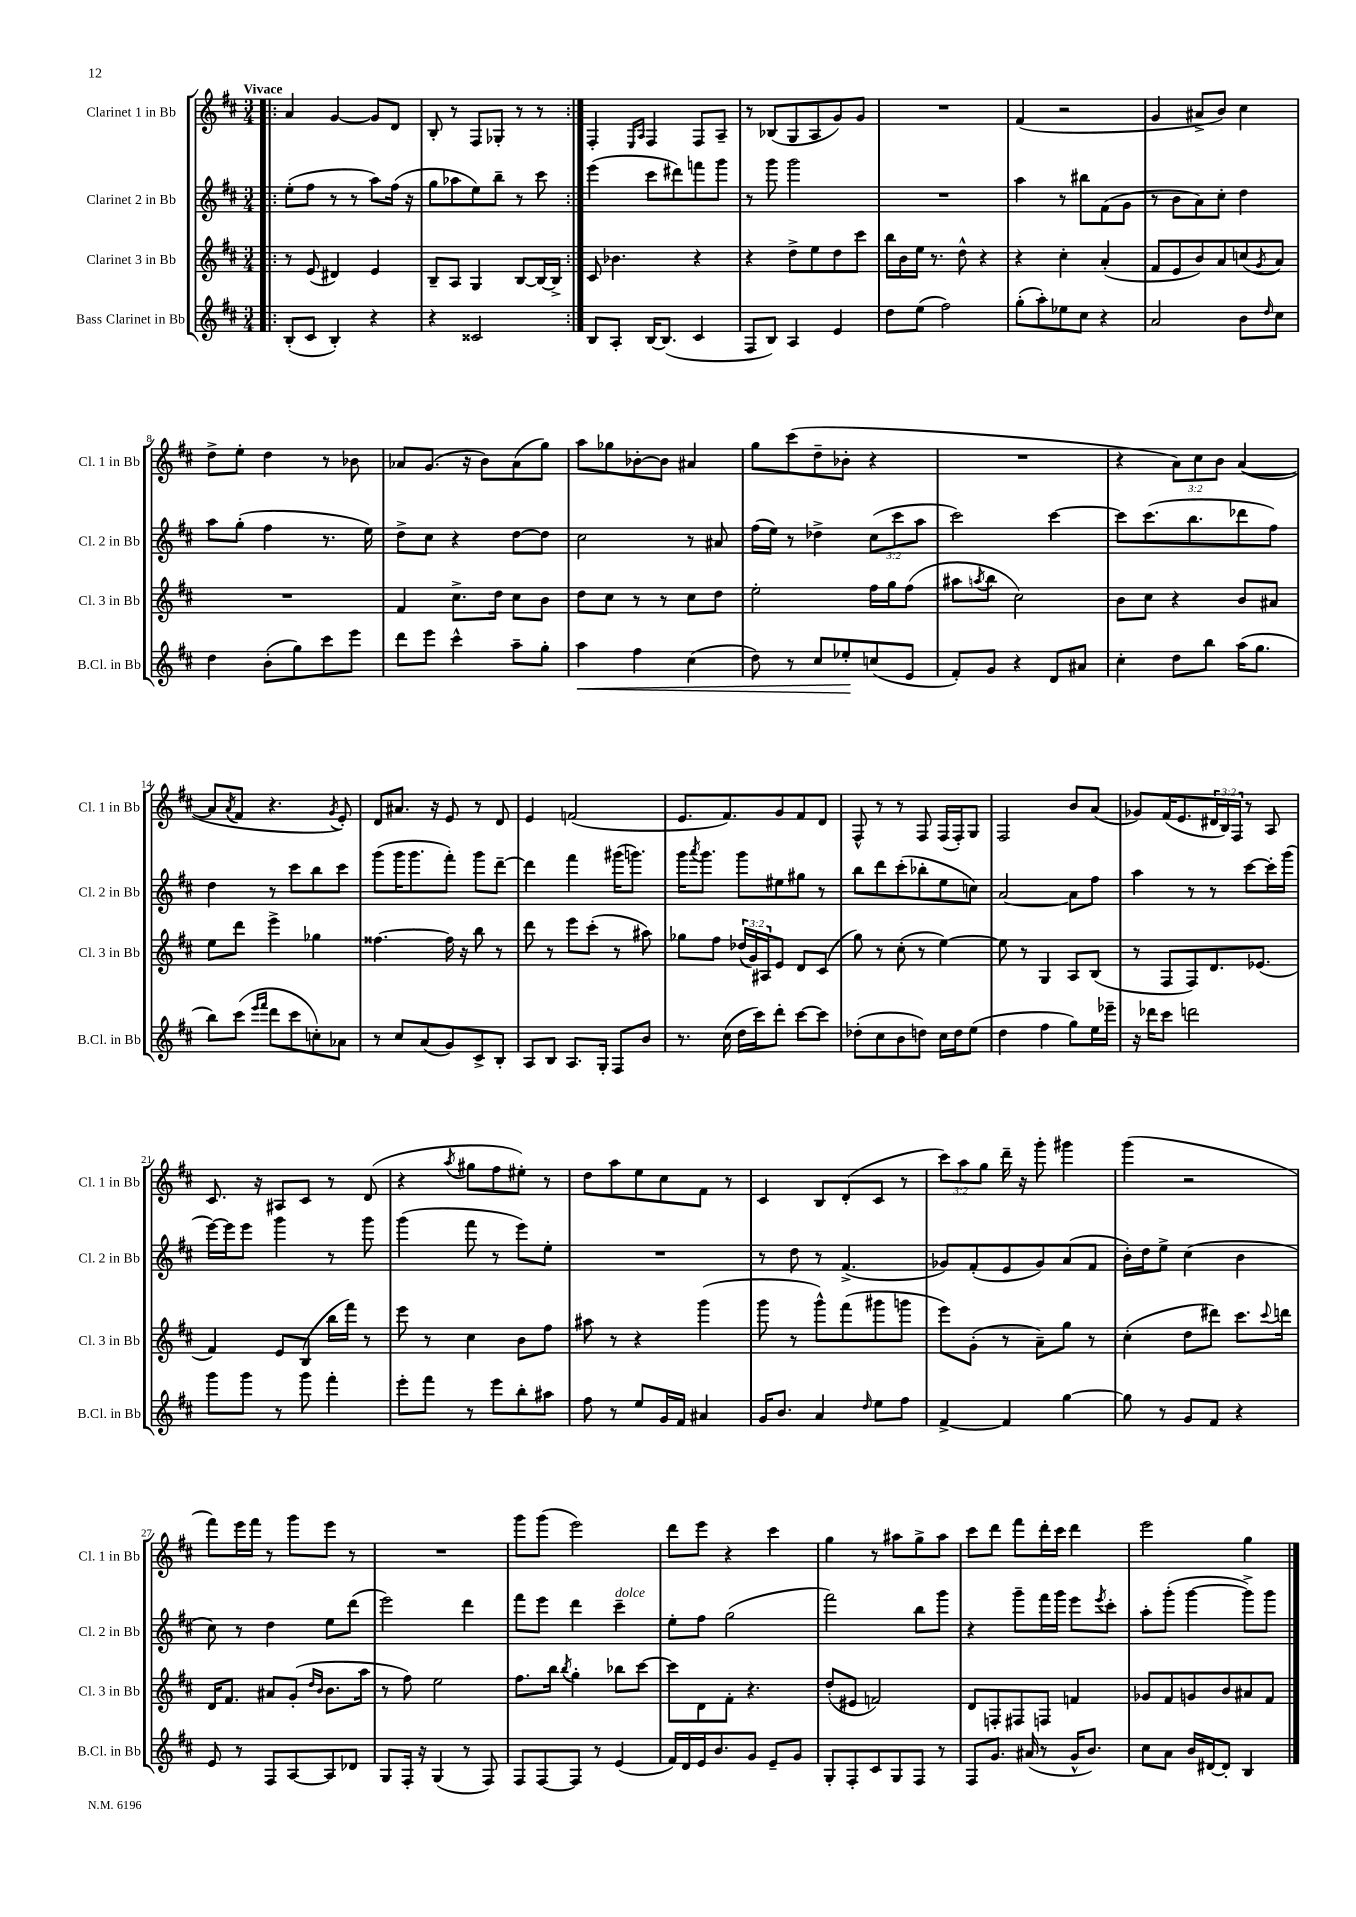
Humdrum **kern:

**kern	**dynam	**kern	**kern	**kern
*part4	*part4	*part3	*part2	*part1
*staff4	*staff4	*staff3	*staff2	*staff1
*I"Bass Clarinet in Bb	*	*I"Clarinet 3 in Bb	*I"Clarinet 2 in Bb	*I"Clarinet 1 in Bb
*I'B.Cl. in Bb	*	*I'Cl. 3 in Bb	*I'Cl. 2 in Bb	*I'Cl. 1 in Bb
*clefG2	*	*clefG2	*clefG2	*clefG2
*k[f#c#]	*	*k[f#c#]	*k[f#c#]	*k[f#c#]
*M3/4	*	*M3/4	*M3/4	*M3/4
=1!|:	=1!|:	=1!|:	=1!|:	=1!|:
!	!	!	!	!LO:TX:a:B:t=Vivace
(8B'/L	.	8r	(8ee'\L	4a/
8c#/J	.	(8e/	8ff#\J	.
4B'/)	.	4d#X/)	8r	[4g/
.	.	.	8r	.
4r	.	4e/	8aa\L)	8g/L]
.	.	.	(16ff#\Jk	8d/J
.	.	.	16r	.
=2	=2	=2	=2	=2
4r	.	8B~/L	8gg\L	8B'/
.	.	8A/J	8aa-X\	8r
2c##X/	.	4G/	8ee\)	8F#/L
.	.	.	8bb~\J	8G-X'/J
.	.	[8B/L	8r	8r
.	.	16B/L_	8ccc#\	8r
.	.	16B^/JJ]	.	.
=3:|!	=3:|!	=3:|!	=3:|!	=3:|!
8B/L	.	8c#/	(4eee\	4F#'/
8A'/J	.	4.b-X\	.	.
.	.	.	.	16qqE/LL
.	.	.	.	16qqA/JJ
[16B/KL	.	.	8ccc#\L	4F#/
(8.B/J]	.	.	.	.
.	.	.	8ddd#X\)	.
4c#/	.	4r	8fffn\	8F#/L
.	.	.	8ggg\J	8A~/J
=4	=4	=4	=4	=4
8F#/L	.	4r	8r	8r
8B/J)	.	.	8ggg\	(8B-X/L
4A/	.	8dd^\L	2ggg\	8G/
.	.	8ee\	.	8A/
4e/	.	8dd\	.	8g/)
.	.	8ccc#\J	.	8g/J
=5	=5	=5	=5	=5
8dd\L	.	16bb\LL	2.r	2.r
.	.	16b\	.	.
(8ee\J	.	16ee\JJ	.	.
.	.	8.r	.	.
2ff#\)	.	.	.	.
.	.	8dd^^\	.	.
.	.	4r	.	.
=6	=6	=6	=6	=6
(8gg'\L	.	4r	4aa\	(4f#/
8aa'\)	.	.	.	.
8ee-X\	.	4cc#'\	8r	2r
8cc#\J	.	.	8bb#X\L	.
4r	.	(4a'/	(8f#\	.
.	.	.	8g\J	.
=7	=7	=7	=7	=7
2a/	.	8f#/L	8r	4g/
.	.	8e/	8b\L	.
.	.	8b/)	8a\)	8a#X^/L
.	.	8a/	8cc#'\J	8b/J)
8b\L	.	(8ccn/	4dd\	4cc#\
16qqdd/	.	8qg/	.	.
8cc#\J	.	8a/J)	.	.
!!LO:LB:g=z
=8	=8	=8	=8	=8
4dd\	.	2.r	8aa\L	8dd^\L
.	.	.	(8gg'\J	8ee'\J
(8b'\L	.	.	4ff#\	4dd\
8gg\)	.	.	.	.
8ccc#\	.	.	8.r	8r
8eee\J	.	.	.	8b-X\
.	.	.	16ee\)	.
=9	=9	=9	=9	=9
8ddd\L	.	4f#/	8dd^\L	8a-X/L
8eee\J	.	.	8cc#\J	(8.g/J
4ccc#^^\	.	8.cc#^\L	4r	.
.	.	.	.	16r
.	.	.	.	8b\L)
.	.	16dd\Jk	.	.
8aa~\L	.	8cc#\L	[8dd\L	(8a-\
8gg'\J	.	8b\J	8dd\J]	8gg\J)
=10	=10	=10	=10	=10
!	!LO:HP:b	!	!	!
4aa\	<	8dd\L	2cc#\	8aa\L
.	.	8cc#\J	.	8gg-X\
4ff#\	.	8r	.	[8b-X'\
.	.	8r	.	8b-\J]
(4cc#\	.	8cc#\L	8r	4a#X/
.	.	8dd\J	8a#X/	.
=11	=11	=11	=11	=11
8dd\)	.	2ee'\	(16ff#\LL	8gg\L
.	.	.	16ee\JJ)	.
8r	.	.	8r	(8ccc#\
8cc#/L	.	.	4dd-X^\	8dd~\
8ee-X'/	.	.	.	8b-X'\J
(8ccn/	[	16ff#\LL	(12cc#\L	4r
.	.	16gg\J	.	.
.	.	.	12ccc#\	.
8e/J	.	(8ff#\J	.	.
.	.	.	12aa\J	.
=12	=12	=12	=12	=12
8f#'/L)	.	8aa#X\L	2ccc#\)	2.r
.	.	8qaan/	.	.
8g/J	.	8bb\J	.	.
4r	.	2cc#\)	.	.
8d/L	.	.	[4ccc#\	.
8a#X/J	.	.	.	.
=13	=13	=13	=13	=13
4cc#'\	.	8b\L	8ccc#\L]	4r
.	.	8cc#\J	(8.ccc#\	.
8dd\L	.	4r	.	12a\L)
.	.	.	8.bb\	.
.	.	.	.	12cc#\
8bb\J	.	.	.	.
.	.	.	.	12b\J
(16aa\KL	.	8b/L	8ddd-X\	([4a/
8.gg\J	.	.	.	.
.	.	8a#X/J	8ff#\J)	.
!!LO:LB:g=z
=14	=14	=14	=14	=14
8bb\L)	.	8ee\L	4dd\	8a/L]
.	.	.	.	8qa/
(8ccc#\J	.	8ddd\J	.	8f#/J
16qqeee/LL	.	.	.	.
16qqfff#/JJ	.	.	.	.
8ddd\L	.	4eee^\	8r	4.r
8ccc#\	.	.	8ccc#\L	.
8ccn'\)	.	4gg-X\	8bb\	.
.	.	.	.	8qg/
8a-X\J	.	.	8ccc#\J	8e'/)
=15	=15	=15	=15	=15
8r	.	[4.ff##X\	(8ggg\L	8d/L
8cc#/L	.	.	16ggg\K	8.a#X/J
.	.	.	8.ggg\	.
(8a/	.	.	.	.
.	.	.	.	16r
8g/)	.	16ff##\]	8fff#'\J)	8e/
.	.	16r	.	.
8c#^/	.	8bb\	8ggg\L	8r
8B'/J	.	8r	[8ddd~\J	8d/
=16	=16	=16	=16	=16
8A/L	.	8ddd\	4ddd\]	4e/
8B/J	.	8r	.	.
8.A/L	.	8eee\L	4fff#\	(2fn/
.	.	(8ccc#'\J	.	.
16G'/Jk	.	.	.	.
8F#/L	.	8r	(16ggg#X\KL	.
.	.	.	8.gggn\J)	.
8b/J	.	8aa#X\)	.	.
=17	=17	=17	=17	=17
8.r	.	8gg-X\L	16ggg\KL	8.e/L
.	.	.	8qaaa/	.
.	.	.	8.ggg\J	.
.	.	8ff#\J	.	.
(16cc#\	.	.	.	8.f#/)
16dd\LL	.	(24dd-X/LL	8ggg\L	.
.	.	24g/)	.	.
16ccc#\J)	.	.	.	.
.	.	24A#X/J	.	.
8ddd'\J	.	8e/J	8ee#X\	8g/
[8ccc#\L	.	8d/L	8gg#X\J	8f#/
8ccc#\J]	.	(8c#/J	8r	8d/J
=18	=18	=18	=18	=18
(8dd-X'\L	.	8gg\)	8bb\L	8F#^^/
8cc#\	.	8r	8ddd\	8r
8b\	.	(8cc#'\	(8ccc#'\	8r
8ddn\J)	.	8r	8bb-X'\	8F#/
16cc#\LL	.	[4ee\)	8ee\	(16F#/LL
16dd\J	.	.	.	16F#'/J)
(8ee\J	.	.	8ccn\J)	8G/J
=19	=19	=19	=19	=19
4dd\	.	8ee\]	[2a/	2F#/
.	.	8r	.	.
4ff#\	.	4G/	.	.
8gg\L)	.	8A/L	8a\L]	8b/L
16ee\L	.	(8B/J	8ff#\J	(8a/J
16eee-X~\JJ	.	.	.	.
=20	=20	=20	=20	=20
16r	.	8r	4aa\	8g-X/L)
16ddd-X\KL	.	.	.	.
8ccc#\J	.	8F#/L	.	(16f#/K
.	.	.	.	8.e/
2dddn\	.	8F#/)	8r	.
.	.	8.d/	8r	24d#X/L
.	.	.	.	24B/)
.	.	.	.	24F#/JJ
.	.	.	[8ccc#\L	8r
.	.	(8.e-X/J	.	.
.	.	.	16ccc#'\L]	8A/
.	.	.	(16ggg\JJ	.
!!LO:LB:g=z
=21	=21	=21	=21	=21
8ggg\L	.	4f#/)	[16eee\LL)	8.c#/
.	.	.	16eee\J]	.
8ggg\J	.	.	8eee\J	.
.	.	.	.	16r
8r	.	8e/L	4ggg\	8A#X/L
8ggg\	.	(8B/J	.	8c#/J
4fff#'\	.	16bb\LL	8r	8r
.	.	16fff#\JJ)	.	.
.	.	8r	8ggg\	(8d/
=22	=22	=22	=22	=22
8eee'\L	.	8eee\	(4ggg\	4r
8fff#\J	.	8r	.	.
.	.	.	.	8qaa/
8r	.	4cc#\	8fff#\	8gg#X\L
8eee\L	.	.	8r	8ff#\
8bb'\	.	8b\L	8eee\L)	8ee#X'\J)
8aa#X\J	.	8ff#\J	8ee'\J	8r
=23	=23	=23	=23	=23
8ff#\	.	8aa#X\	2.r	8dd\L
8r	.	8r	.	8aa\
8ee/L	.	4r	.	8ee\
16g/L	.	.	.	8cc#\
16f#/JJ	.	.	.	.
4a#X/	.	(4ggg\	.	8f#\J
.	.	.	.	8r
=24	=24	=24	=24	=24
16g/KL	.	8ggg\	8r	4c#/
8.b/J	.	.	.	.
.	.	8r	8dd\	.
4a/	.	8ggg^^\L)	8r	8B/L
.	.	(8fff#\	(4.f#^/	(8d'/
16qqdd/	.	.	.	.
8ee\L	.	8ggg#X\	.	8c#/J
8ff#\J	.	8gggn\J	.	8r
=25	=25	=25	=25	=25
[4f#^/	.	8eee\L)	8g-X/L)	12ccc#\L)
.	.	.	.	12aa\
.	.	(8g'\J	(8f#'/	.
.	.	.	.	12gg\J
4f#/]	.	8r	8e/	16ddd~\
.	.	.	.	16r
.	.	8a~\L)	8g-/)	8ggg'\
[4gg\	.	8gg\J	(8a/	4ggg#X\
.	.	8r	8f#/J	.
=26	=26	=26	=26	=26
8gg\]	.	(4cc#'\	16b'\LL)	(4ggg\
.	.	.	16dd\J	.
8r	.	.	8ee^\J	.
8g/L	.	8dd\L	(4cc#\	2r
8f#/J	.	8ddd#X\J)	.	.
4r	.	8.ccc#\L	4b\	.
.	.	8qqccc#/	.	.
.	.	16dddn\Jk	.	.
!!LO:LB:g=z
=27	=27	=27	=27	=27
8e/	.	16d/KL	8cc#\)	8fff#\L)
.	.	8.f#/J	.	.
8r	.	.	8r	16eee\L
.	.	.	.	16fff#\JJ
8F#/L	.	8a#X/L	4dd\	8r
[8A/	.	(8g'/J	.	8ggg\L
.	.	16qqdd/LL	.	.
.	.	16qqb/JJ	.	.
8A/]	.	8.b\L	8ee\L	8eee\J
8d-X/J	.	.	(8ddd\J	8r
.	.	16aa\Jk	.	.
=28	=28	=28	=28	=28
8G/L	.	8r	2eee\)	2.r
16F#'/Jk	.	8ff#\)	.	.
16r	.	.	.	.
(4G/	.	2ee\	.	.
8r	.	.	4ddd\	.
8F#/)	.	.	.	.
=29	=29	=29	=29	=29
8F#/L	.	8.ff#\L	8fff#\L	8ggg\L
[8F#/	.	.	8eee\J	(8ggg\J
.	.	16bb\Jk	.	.
.	.	8qbb/	.	.
8F#/J]	.	4gg'\	4ddd\	2eee\)
8r	.	.	.	.
!	!	!	!LO:TX:a:i:t=dolce	!
(4e/	.	8bb-X\L	4ccc#~\	.
.	.	[8ccc#\J	.	.
=30	=30	=30	=30	=30
16f#/LL)	.	8ccc#\L]	8ee'\L	8ddd\L
16d/	.	.	.	.
16e/J	.	8d\	8ff#\J	8eee\J
8.b/	.	.	.	.
.	.	8f#'\J	(2gg\	4r
8g/J	.	4.r	.	.
8e~/L	.	.	.	4ccc#\
8g/J	.	.	.	.
=31	=31	=31	=31	=31
8G'/L	.	(8dd'/L	2fff#\)	4gg\
8F#'/	.	8e#X/J	.	.
8c#/	.	2fn/)	.	8r
8G/	.	.	.	8aa#X\L
8F#/J	.	.	8bb\L	8gg^\
8r	.	.	8ggg\J	8aa#\J
=32	=32	=32	=32	=32
8F#/L	.	8d/L	4r	8ccc#\L
8.g/J	.	8Fn'/	.	8ddd\J
.	.	8F#X/	8ggg~\L	8fff#\L
(16a#X/	.	.	.	.
8r	.	8Fn/J	16fff#\L	16ddd'\L
.	.	.	16ggg\JJ	16ccc#\JJ
16g^^/KL	.	4fn/	8eee\L	4ddd\
8.b/J)	.	.	.	.
.	.	.	8qeee/	.
.	.	.	8ccc#'\J	.
=33	=33	=33	=33	=33
8cc#\L	.	8g-X/L	8aa'\L	2eee\
8a\J	.	8f#/	(8ggg'\J	.
16b/LL	.	8gn/	[4ggg\	.
[16d#X/J	.	.	.	.
8d#'/J]	.	8b/	.	.
4B/	.	8a#X/	8ggg^\L])	4gg\
.	.	8f#/J	8ggg\J	.
==	==	==	==	==
*-	*-	*-	*-	*-
